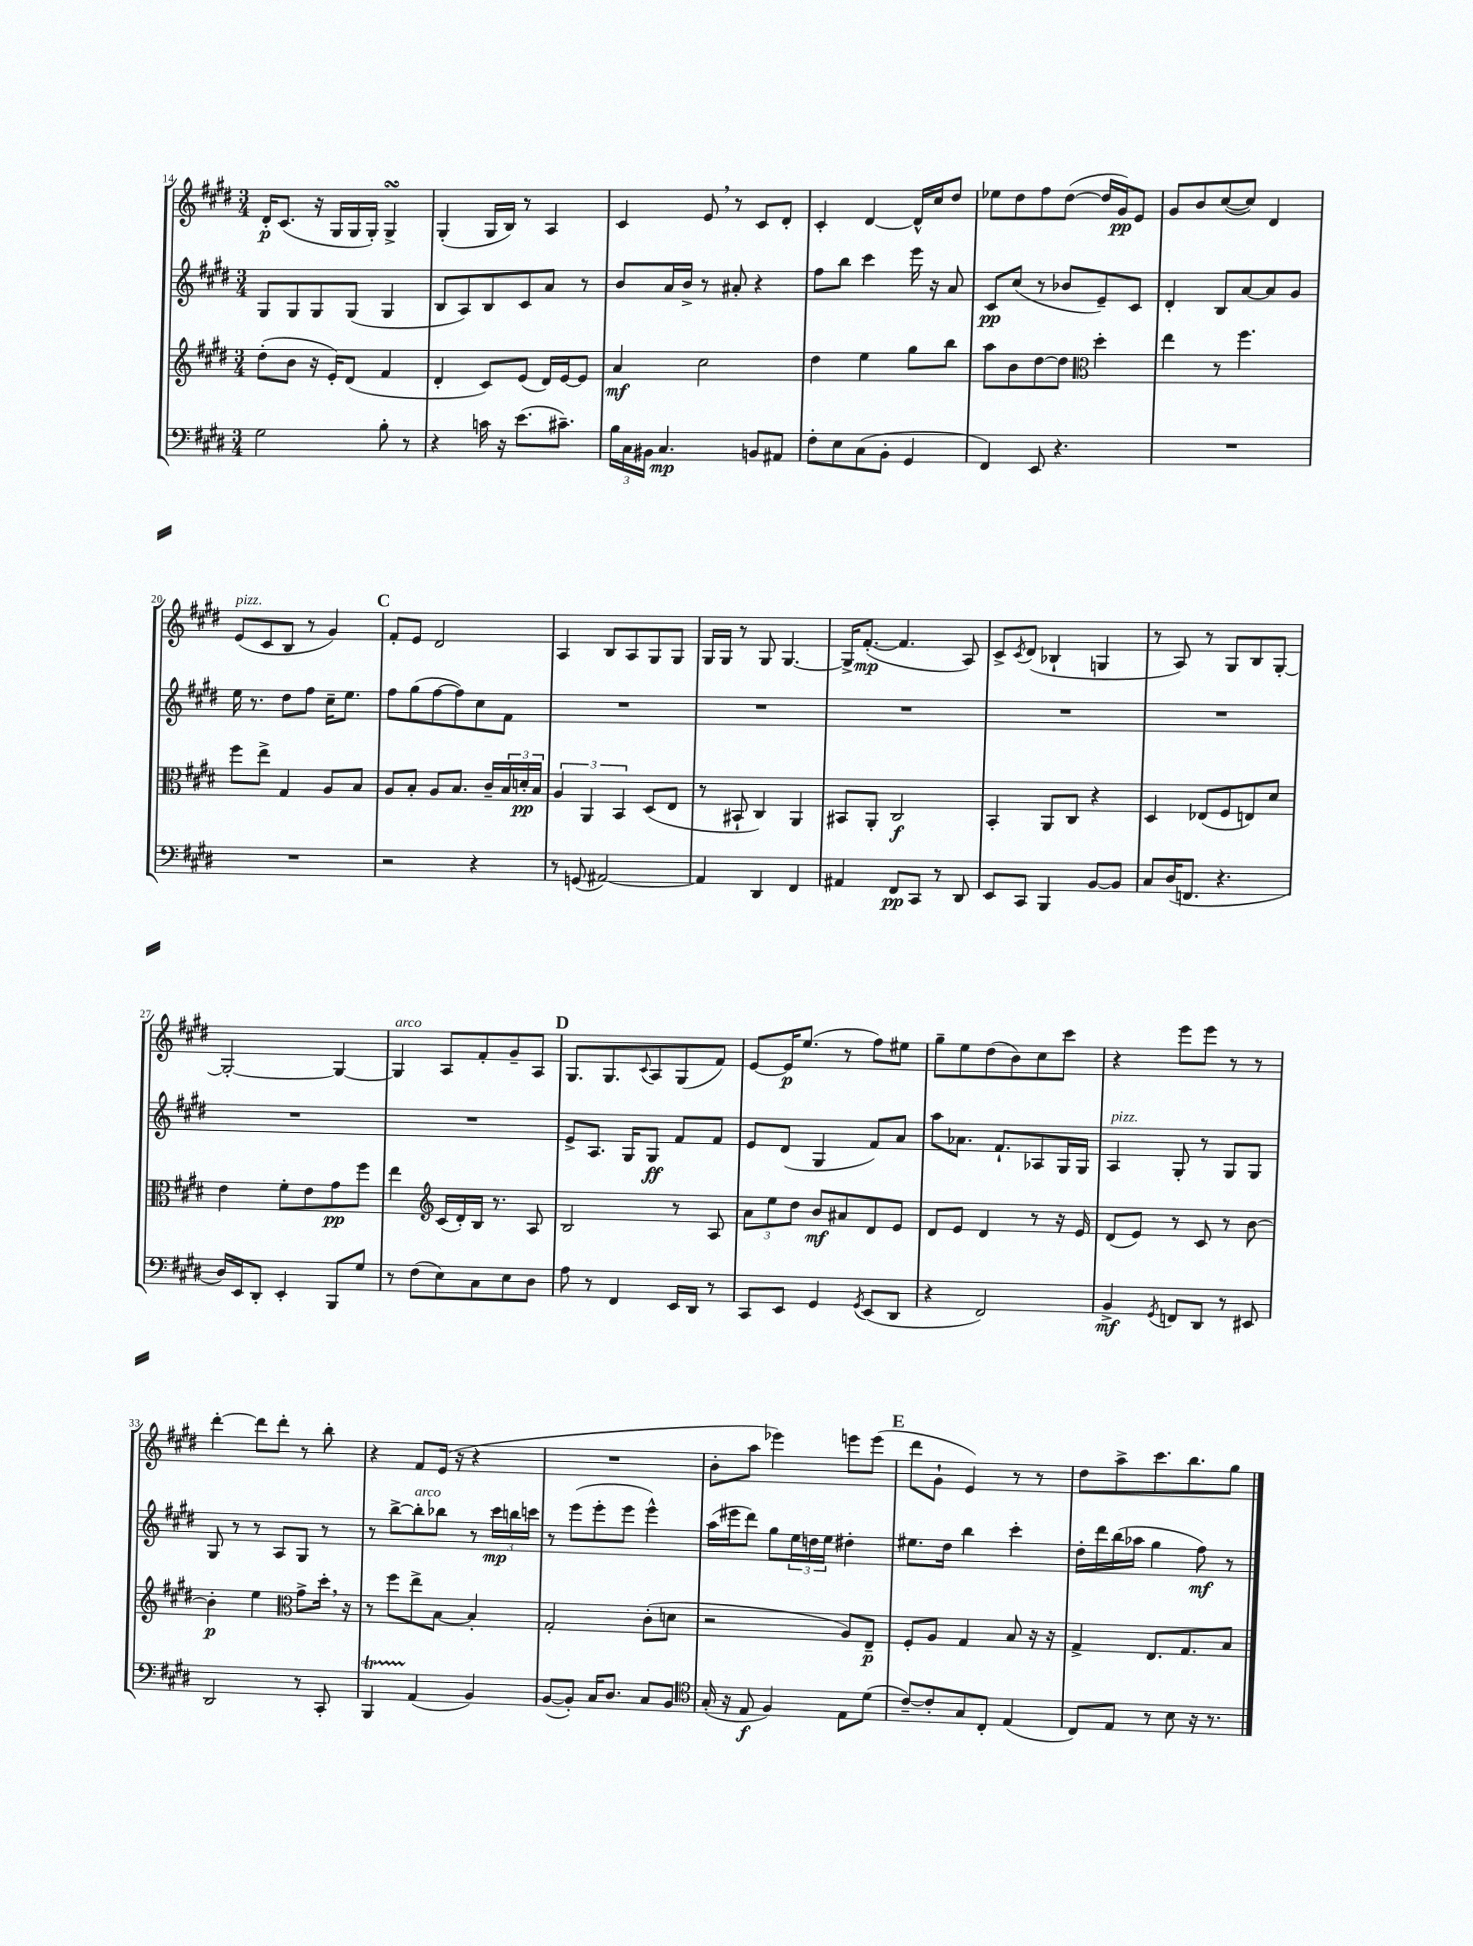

**kern	**kern	**kern	**kern
*staff4	*staff3	*staff2	*staff1
*clefF4	*clefG2	*clefG2	*clefG2
*k[f#c#g#d#]	*k[f#c#g#d#]	*k[f#c#g#d#]	*k[f#c#g#d#]
*M3/4	*M3/4	*M3/4	*M3/4
2G#	(8dd#'	8G#	16d#'
.	.	.	(8.c#
.	8b	8G#	.
.	16r	8G#	16r
.	16e')	.	16G#
.	(8d#	(8G#	16G#
.	.	.	16G#')
8B'	4f#	4G#	4G#^
8r	.	.	.
=	=	=	=
4r	4d#'	8B	(4G#'
.	.	8A)	.
16c	8c#)	8B	16G#
16r	.	.	16B)
(8.e	(8e	8c#	8r
.	16d#)	8a	4A
8.c#~)	[16e	.	.
.	8e]	8r	.
=	=	=	=
24B	4a	8b	4c#
24C#	.	.	.
24BB#	.	.	.
4.C#	.	16a	.
.	.	16b^	.
.	2cc#	8r	8e
.	.	8a#'	8r
8BB	.	4r	8c#
8AA#	.	.	8d#'
=	=	=	=
8F#'	4dd#	8ff#	4c#'
8E	.	8bb	.
(8C#	4ee	4ccc#	[4d#
8BB'	.	.	.
4GG#	8gg#	16eee	16d#^^]
.	.	16r	16cc#
.	8bb	8a	8dd#
=	=	=	=
4FF#)	8aa	8c#	8ee-
.	8b	(8cc#	8dd#
8EE	[8dd#	8r	8ff#
4.r	8dd#]	8b-	([8dd#
*	*clefC3	*	*
.	4dd#'	8e~)	16dd#]
.	.	.	16g#)
.	.	8c#	8e
=	=	=	=
2.r	4ee	4d#'	8g#
.	.	.	8b
.	8r	8B	([8cc#
.	4.ff#	[8a	8cc#])
.	.	8a]	4d#
.	.	8g#	.
=	=	=	=
2.r	8ff#	16ee	(8e
.	.	8.r	.
.	8ee^	.	8c#
.	4G#	8dd#	8B
.	.	8ff#	8r
.	8A	16cc#~	4g#)
.	.	8.ee	.
.	8B	.	.
=	=	=	=
2r	8A	8ff#	8f#'
.	8B'	(8gg#	8e
.	8A	[8ff#	2d#
.	8.B	8ff#])	.
4r	.	8cc#	.
.	16c#~	.	.
.	24B	8f#	.
.	24d'	.	.
.	24B	.	.
=	=	=	=
8r	6A	2.r	4A
(8GG	.	.	.
.	6AA	.	.
[2AA#)	.	.	8B
.	6BB	.	.
.	.	.	8A
.	(8D#	.	8G#
.	8E	.	8G#
=	=	=	=
4AA#]	8r	2.r	16G#
.	.	.	16G#
.	8BB#`	.	8r
4DD#	4C#)	.	8G#
.	.	.	[4.G#
4FF#	4AA	.	.
=	=	=	=
4AA#	8BB#	2.r	16G#^]
.	.	.	([8.f#'
.	8AA'	.	.
8FF#	2C#	.	4.f#]
8CC#	.	.	.
8r	.	.	.
8DD#	.	.	8A)
=	=	=	=
8EE	4BB'	2.r	8c#^
.	.	.	8qc#
8CC#	.	.	(8d#
4BBB	8AA	.	4B-`
.	8C#	.	.
[8BB	4r	.	4G
8BB]	.	.	.
=	=	=	=
8C#	4D#	2.r	8r
(16D#	.	.	8A)
8.FF	.	.	.
.	(8E-	.	8r
4.r	8F#	.	8G#
.	8E)	.	8B
.	8d#	.	[8G#'
=	=	=	=
16D#)	4e	2.r	2G#'_
16EE	.	.	.
8DD#'	.	.	.
4EE'	8f#'	.	.
.	8e	.	.
8BBB	8g#	.	4G#_
8G#	8ff#	.	.
=	=	=	=
8r	4ee	2.r	4G#]
(8F#	.	.	.
*	*clefG2	*	*
8E)	(16c#	.	8A
.	16d#')	.	.
8C#	16B	.	8f#'
.	8.r	.	.
8E	.	.	8g#~
8D#	8A	.	8A
=	=	=	=
8A	2B	8e^	8.G#
8r	.	8.A	.
.	.	.	8.G#
4FF#	.	.	.
.	.	16G#	.
.	.	.	8qqc#
.	.	8G#	8A
16EE	8r	8f#	(8G#
16DD#	.	.	.
8r	8A	8f#	8f#)
=	=	=	=
8CC#	12a	8e	[8e
.	12ee	.	.
8EE	.	(8d#	16e]
.	12dd#	.	.
.	.	.	(8.ee
4GG#	8b	4G#	.
.	8a#	.	8r
8qGG#	.	.	.
(8EE	8d#	8f#)	8ff#)
8DD#	8e	8a	8ee#
=	=	=	=
4r	8d#	8aa	8gg#~
.	8e	8.a-	8ee
2FF#)	4d#	.	(8dd#
.	.	8.f#`	.
.	.	.	8b)
.	8r	8A-	8cc#
.	16r	16G#	8ccc#
.	16e	16G#	.
=	=	=	=
4BB^	(8d#	4A	4r
.	8e)	.	.
8qGG#	.	.	.
8FF	8r	8G#'	8eee
8DD#	8c#	8r	8eee
8r	8r	8G#	8r
8EE#	[8b	8G#	8r
=	=	=	=
2DD#	4b']	8G#	[4ddd#'
.	.	8r	.
.	4ee	8r	8ddd#]
.	.	8A	8ddd#'
*	*clefC3	*	*
8r	8g#^	8G#	8r
8CC#'	16dd#'	8r	8bb'
.	16r	.	.
=	=	=	=
4BBB	8r	8r	4r
.	8ff#	[8bb^	.
(4AA	8ee^	8bb']	8f#
.	[8B	8bb-	(16e
.	.	.	16r
4BB)	4B']	8r	4r
.	.	24ccc#	.
.	.	24bb	.
.	.	24ccc	.
=	=	=	=
([8BB	2G#'	8r	2.r
8BB'])	.	(8eee	.
16C#	.	8eee'	.
8.D#	.	.	.
.	.	8eee	.
8C#	(8c#'	4eee^^)	.
8BB	8d	.	.
=	=	=	=
*clefC4	*	*	*
(16G#'	2r	(16aa	8b'
16r	.	16eee#	.
8E	.	8ddd#)	8aa
4F#)	.	8gg#	4eee-)
.	.	24ee	.
.	.	24dd	.
.	.	24ee	.
8E	8A)	4dd#'	8eee
(8d#	8E~	.	(8eee
=	=	=	=
[8c#~)	8F#'	8.ee#	8ddd#
8c#']	8A	.	8g#`
.	.	16dd#	.
8G#	4G#	4bb	4e)
8C#'	.	.	.
(4E	8B	4ccc#'	8r
.	16r	.	8r
.	16r	.	.
=	=	=	=
8C#)	4G#^	16dd#'	8dd#
.	.	16ddd#	.
8E	.	(16bb	8aa^
.	.	16aa-	.
8r	8.E	4gg#	8.ccc#
8B	.	.	.
.	8.G#	.	8.bb
16r	.	8ff#)	.
8.r	.	.	.
.	8B	8r	8gg#
==	==	==	==
*-	*-	*-	*-
